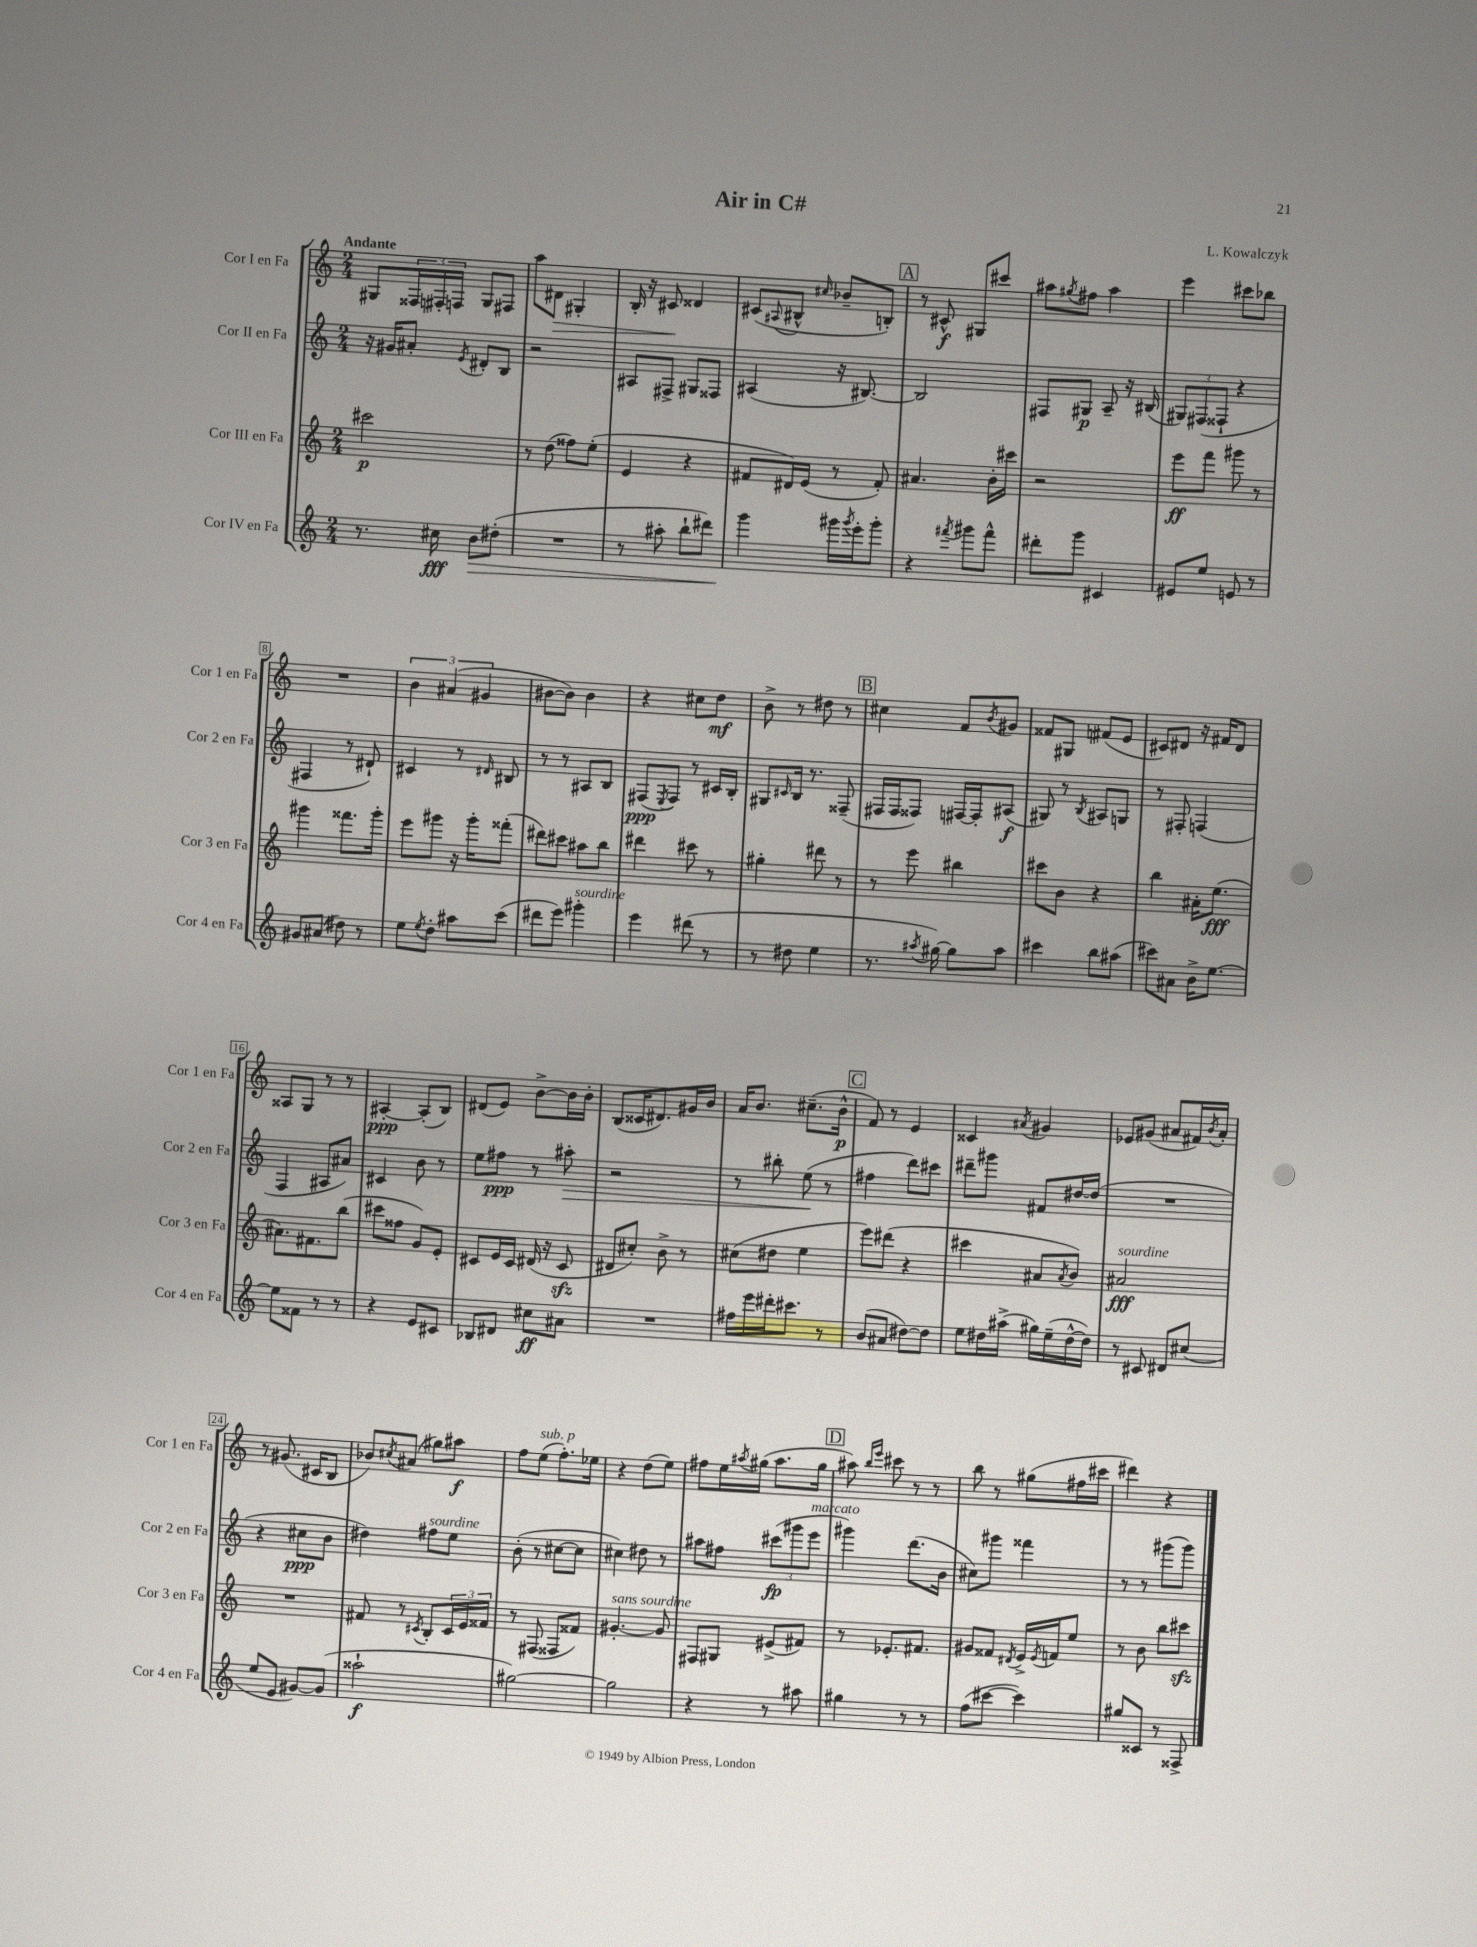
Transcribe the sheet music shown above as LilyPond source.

\header { title = "Air in C#" composer = "L. Kowalczyk" }
<<
\new StaffGroup <<
\new Staff = "s0" \with { instrumentName = "Cor I en Fa" shortInstrumentName = "Cor 1 en Fa" } {
    \clef treble \key c \major \numericTimeSignature \time 2/4 \tempo "Andante"
    gis8 \tuplet 3/2 { fisis16 fis16-. f16 } gis8 fis8 |
    a''8 dis'8\> gis4-. |
    b16-. r16 cis'8\! disis'4 |
    cis'8( \appoggiatura { ais8 } bis8-^ \grace { cis''16 } bes'8-- b8-.) |
    \mark \markup { \box "A" } r8 cis'8-^\f gis8 cis'''8 |
    ais''8 \acciaccatura { gis''8 } fis''8 ais''4 |
    e'''4 cis'''8 bes''8 |
    R2 |
    \tuplet 3/2 { b'4 ais'4( gis'4 } |
    bis'8~ bis'8) bis'4 |
    r4 cis''8 d''8\mf |
    b'8-> r8 dis''8 r8 |
    \mark \markup { \box "B" } cis''4 f'8 \acciaccatura { b'8 } gis'8 |
    fisis'8 gis8 fis'8( e'8 |
    cis'8) dis'8 r16 fis'16 dis'8 |
    aisis8 g8 r8 r8 |
    ais4~-.\ppp ais8-.( b8) |
    dis'8( e'8) b'8~-> b'16 b'16-. |
    b8( cisis'16 dis'8.) gis'16 b'16 |
    a'16 b'8. cis''8.--( b'16-^\p |
    \mark \markup { \box "C" } f'8) r8 e'4 |
    cisis'4 \acciaccatura { ais'8 } gis'4 |
    ees'8 gis'8( ais'8 fis'16) \acciaccatura { b'8 } ais'16-. |
    r8 gis'8.( cis'16 b8 |
    bes'8) \acciaccatura { cis''8 } ais'8( gis''8) ais''8\f |
    f''8 e''8^\markup { \italic "sub. p" }( f''8.-.) ees''16 |
    r4 d''8( e''8) |
    fis''8 e''16 \acciaccatura { ais''8 } gis''16( ais''8. gis''16 |
    \mark \markup { \box "D" } ais''8) \grace { b''16 e'''16 } cis'''8 r8 r8 |
    b''8 r8 gis''8( fis''16 cis'''16 |
    dis'''4) r4 \bar "|." |
}
\new Staff = "s1" \with { instrumentName = "Cor II en Fa" shortInstrumentName = "Cor 2 en Fa" } {
    \clef treble \key c \major \numericTimeSignature \time 2/4
    r16 gis'16 ais'8-. \acciaccatura { e'8 } dis'8-. b8 |
    r2 |
    ais8 fis8-> gis8 fisis8 |
    ais4( r16 bis8.~) |
    \mark \markup { \box "A" } bis2 |
    fis8 gis8\p a8-- r16 bis16( |
    \tuplet 3/2 { gis8) fis8( fisis8-! } r4 |
    fis4 r8 dis'8-!) |
    cis'4 r8 \grace { dis'16 } bis8 |
    r8 r8 ais8 b8 |
    fis8\ppp( \acciaccatura { e8 } fis8) r8 cis'16 b16-. |
    gis8 \grace { cis'16 } b16 r8. fisis8--( |
    \mark \markup { \box "B" } fis16 fis16 fisis8) fis16~ fis16-. ais8\f( |
    gis8) r8 \acciaccatura { b8 } ais8 g8 |
    r8 fis8-. f4( |
    f4 ais8 ais'8) |
    cis'4 b'8 r8 |
    e''8 fis''8\ppp r8 ais''8-.\> |
    r2 |
    r8 bis''8-. e''8\!( r8 |
    \mark \markup { \box "C" } fis''4 d'''8) cis'''8 |
    dis'''8-- gis'''8 fis'8 dis''16~ dis''16( |
    R2 |
    r4 cis''8\ppp b'8 |
    dis''4) fis''8^\markup { \italic "sourdine" } e''8 |
    b'8-.( r8 cis''8~ cis''8 |
    cis''4) dis''8 r8 |
    ais''8 fis''8 \tuplet 3/2 { cis'''8\fp( gis'''8 e'''8^\markup { \italic "marcato" } } |
    \mark \markup { \box "D" } gis'''4) d'''8.( b'16 |
    cis''8) gis'''8 fisis'''4 |
    r8 r8 gis'''8( gis'''8) \bar "|." |
}
\new Staff = "s2" \with { instrumentName = "Cor III en Fa" shortInstrumentName = "Cor 3 en Fa" } {
    \clef treble \key c \major \numericTimeSignature \time 2/4
    cis'''2\p |
    r8 d''8( fisis''8) e''8-.( |
    e'4 r4 |
    fis'8 dis'16) e'16( r8 fis'8-.) |
    \mark \markup { \box "A" } ais'4. b'16-. cis'''16 |
    r2 |
    e'''8\ff f'''8 gis'''8 r8 |
    gis'''4 fisis'''8. gis'''16-. |
    e'''8 gis'''8 r16 gis'''16-. fisis'''8-.( |
    dis'''8) cis'''8 ais''8 b''8 |
    dis'''4 cis'''8 r8 |
    gis''4-. dis'''8 r8 |
    \mark \markup { \box "B" } r8 e'''8 bis''4 |
    cis'''8 b'8 r4 |
    b''4 ais'16-. e''8.\fff( |
    ais'8.) fis'8. b''8( |
    cis'''8 fisis''8 g'8) e'8-. |
    cis'8 e'16 cis'16 dis'16( r16 cis'8\sfz |
    dis'8 cis''8-.) b'8-> r8 |
    cis''8( dis''8 e''4 |
    \mark \markup { \box "C" } e'''8) dis'''8( r4 |
    cis'''4 ais'8 \acciaccatura { ais'8 } b'8) |
    ais'2\fff^\markup { \italic "sourdine" } |
    R2 |
    fis'8 r8 \acciaccatura { cis'8 } b8-. \tuplet 3/2 { cis'16 e'16 fisis'16 } |
    r8 fis8( fisis8 fisis'8) |
    gis'4.~-.^\markup { \italic "sans sourdine" } gis'8 |
    fis8 gis8 eis'8->( fis'8) |
    \mark \markup { \box "D" } r8 ees'8.-. fis'8. |
    gis'8 fisis'8 \acciaccatura { dis'8 } e'16-> \acciaccatura { e'8 } f'16 e''8 |
    r8 b'8 b''8 cis'''8\sfz \bar "|." |
}
\new Staff = "s3" \with { instrumentName = "Cor IV en Fa" shortInstrumentName = "Cor 4 en Fa" } {
    \clef treble \key c \major \numericTimeSignature \time 2/4
    r8. cis''16\fff b'8\> dis''8-.( |
    R2 |
    r8 ais''8-. b''8-! dis'''8) |
    g'''4\! gis'''16 \acciaccatura { gis'''8 } e'''16-. gis'''8-. |
    \mark \markup { \box "A" } r4 \acciaccatura { fis'''8 } gis'''8 fis'''8-^ |
    dis'''8-. g'''8 cis'4 |
    eis'8 e''8 e'8 r8 |
    gis'8 ais'8( dis''8) r8 |
    e''8 \acciaccatura { e''8 } d''8-. ais''8 c'''8( |
    dis'''8 e'''8) gis'''4-.^\markup { \italic "sourdine" } |
    e'''4 dis'''8( r8 |
    r8 dis''8 e''4 |
    \mark \markup { \box "B" } r8. \acciaccatura { ais''8 } gis''16~) gis''8 ais''8 |
    cis'''4 b''8 ais''8( |
    cis'''8) ais'8 b'16-> e''8.~ |
    e''8 fisis'8 r8 r8 |
    r4 e'8 cis'8 |
    bes8 dis'8 cis''8\ff ais'8 |
    R2 |
    fis''16 e'''16 dis'''16-. cis'''8. r8 |
    \mark \markup { \box "C" } b'8( ais'8 dis''8~) dis''8 |
    e''8 dis''16 ais''16->( gis''16) e''16--( dis''16~-^ dis''16) |
    r8 cis'8 dis'8 cis''8( |
    e''8 e'8 gis'8~) gis'8( |
    aisis''2-!\f |
    gis''2~) |
    gis''2 |
    r4 r8 ais''8 |
    \mark \markup { \box "D" } gis''4 r8 r8 |
    f''8( cis'''8~ cis'''4) |
    gis''8 cisis'8 r8 fisis8-> \bar "|." |
}
>>
>>
\layout { \context { \Score \override BarNumber.stencil = #(make-stencil-boxer 0.1 0.3 ly:text-interface::print) } }
